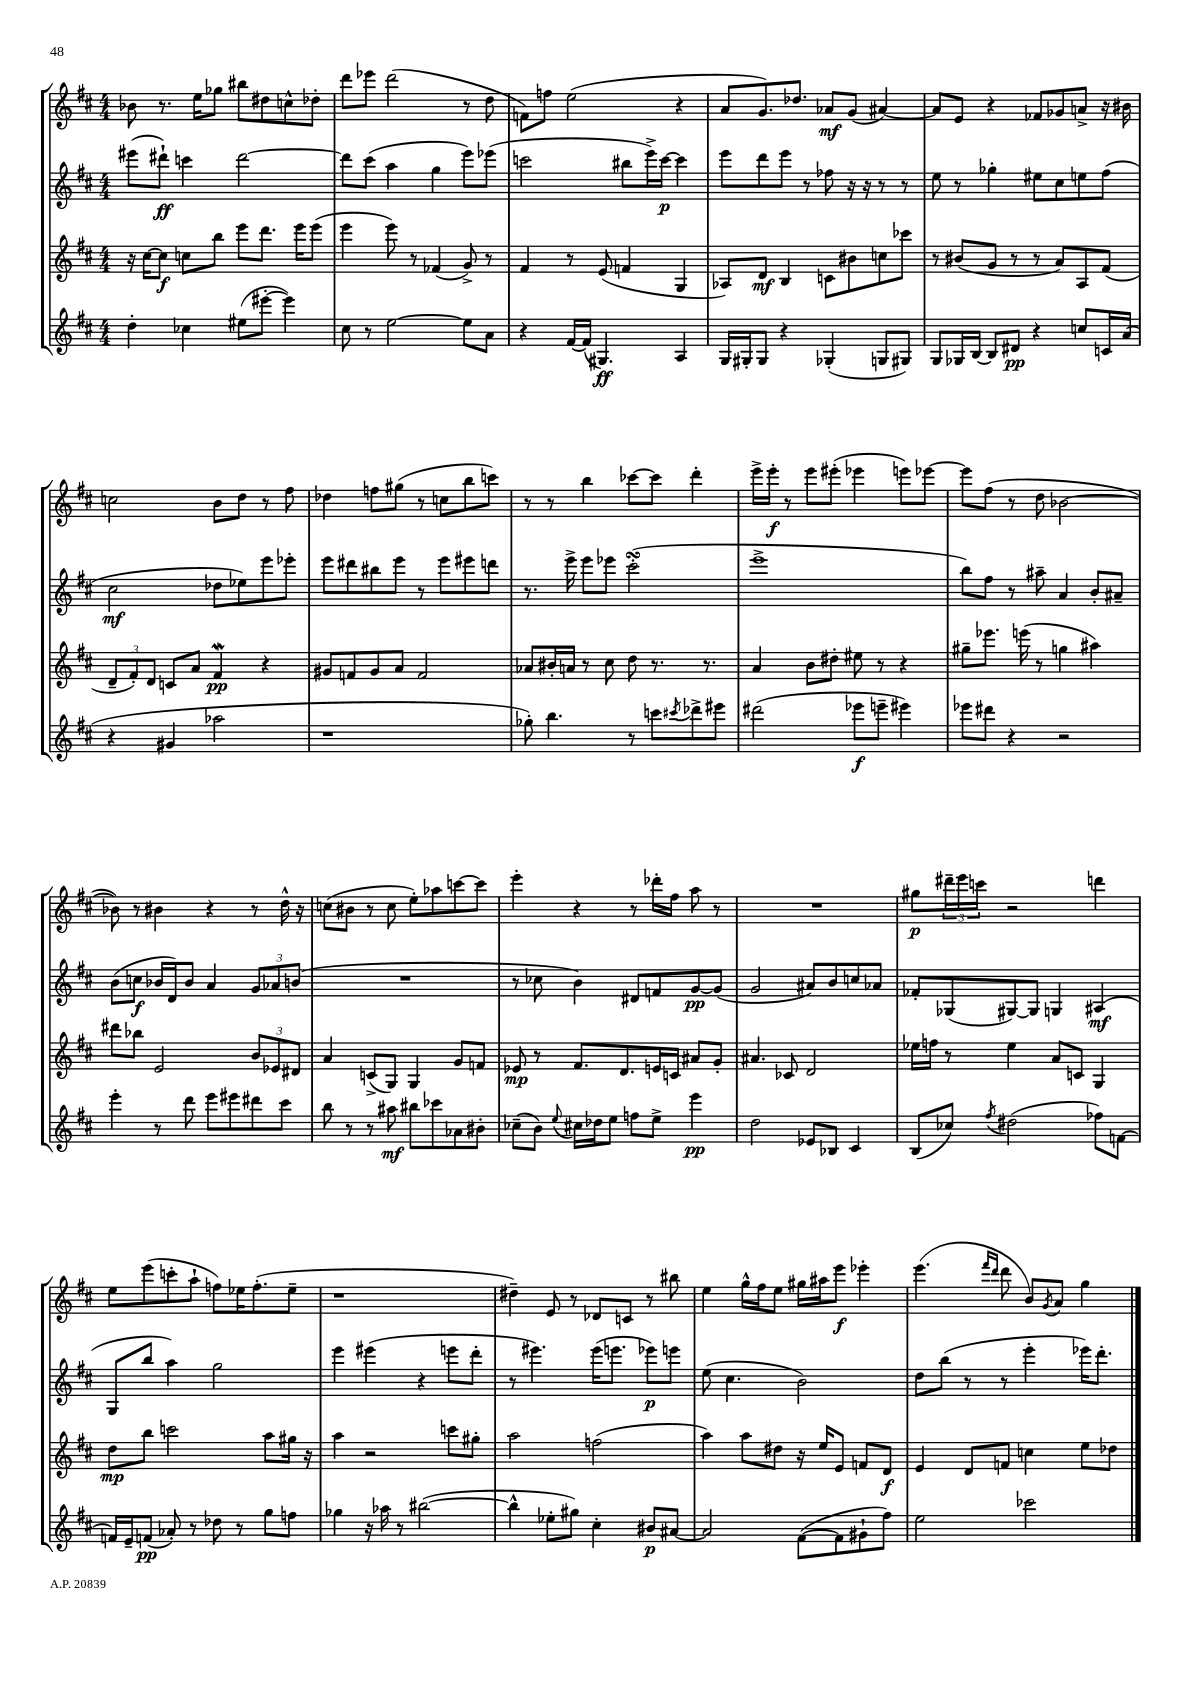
<<
\new StaffGroup <<
\new Staff = "s0" {
    \clef treble \key d \major \numericTimeSignature \time 4/4
    bes'8 r8. e''16 ges''8 bis''8 dis''8 c''8-^ des''8-. |
    d'''8 ees'''8 d'''2( r8 d''8 |
    f'8) f''8 e''2( r4 |
    a'8 g'8.) des''8. aes'8\mf g'8( ais'4~) |
    ais'8 e'8 r4 fes'8 ges'8 a'8-> r16 bis'16 |
    c''2 b'8 d''8 r8 fis''8 |
    des''4 f''8 gis''8( r8 c''8 b''8 c'''8) |
    r8 r8 b''4 ces'''8~ ces'''8 d'''4-. |
    e'''16-> e'''16-.\f r8 e'''8 eis'''8-.( ees'''4 e'''8) ees'''8~ |
    ees'''8 fis''8( r8 d''8 bes'2~ |
    bes'8) r8 bis'4 r4 r8 d''16-^ r16 |
    c''8( bis'8 r8 c''8 e''8-.) aes''8 c'''8~ c'''8 |
    e'''4-. r4 r8 des'''16-. fis''16 a''8 r8 |
    R1 |
    gis''8\p \tuplet 3/2 { dis'''16-- e'''16 c'''16 } r2 d'''4 |
    e''8 e'''8( c'''8-. a''8-! f''8) ees''16 f''8.-.( ees''8-- |
    r1 |
    dis''4--) e'8 r8 des'8 c'8 r8 bis''8 |
    e''4 g''16-^ fis''16 e''8 gis''16 ais''16 e'''8\f ees'''4-. |
    e'''4.( \grace { fis'''16 d'''16 } d'''8 b'8) \acciaccatura { g'8 } a'8 g''4 \bar "|." |
}
\new Staff = "s1" {
    \clef treble \key d \major \numericTimeSignature \time 4/4
    eis'''8( dis'''8-!\ff) c'''4 dis'''2~ |
    dis'''8 cis'''8( a''4 g''4 e'''8) ees'''8( |
    c'''2 bis''8 e'''16->) c'''16~\p c'''4 |
    e'''8 d'''8 e'''8 r8 fes''8 r16 r16 r8 r8 |
    e''8 r8 ges''4-. eis''8 cis''8 e''8 fis''8( |
    cis''2\mf des''8 ees''8) e'''8 ees'''8-. |
    e'''8 dis'''8 bis''8 e'''8 r8 e'''8 eis'''8 d'''8 |
    r8. e'''16-> e'''8 ees'''8 cis'''2-.\turn( |
    e'''1-> |
    b''8) fis''8 r8 ais''8-- a'4 b'8-. ais'8-- |
    b'8( c''8\f bes'16 d'16) bes'8 a'4 \tuplet 3/2 { g'8 aes'8 b'8( } |
    R1 |
    r8 ces''8 b'4) dis'8 f'8 g'8~\pp g'8( |
    g'2 ais'8) b'8 c''8 aes'8 |
    fes'8-. ges8( gis8~) gis8 g4 ais4\mf( |
    g8 b''8 a''4) g''2 |
    e'''4 eis'''4( r4 e'''8 d'''8-. |
    r8 eis'''4.) eis'''16( e'''8. ees'''8\p) e'''8 |
    e''8( cis''4. b'2) |
    d''8 b''8( r8 r8 e'''4-. ees'''16) d'''8.-. \bar "|." |
}
\new Staff = "s2" {
    \clef treble \key d \major \numericTimeSignature \time 4/4
    r16 cis''16~ cis''8\f c''8 b''8 e'''8 d'''8. e'''16 e'''8( |
    e'''4 e'''8) r8 fes'4( g'8->) r8 |
    fis'4 r8 e'8( f'4 g4 |
    aes8) d'8\mf b4 c'8 bis'8 c''8 ces'''8 |
    r8 bis'8( g'8 r8 r8 a'8) a8 fis'8( |
    \tuplet 3/2 { d'8-- fis'8-.) d'8 } c'8 a'8 fis'4\mordent\pp r4 |
    gis'8 f'8 gis'8 a'8 f'2 |
    aes'8 bis'16-. a'16 r8 cis''8 d''8 r8. r8. |
    a'4 b'8 dis''8-. eis''8 r8 r4 |
    gis''8-- ees'''8. e'''16( r8 g''4 ais''4) |
    dis'''8 bes''8 e'2 \tuplet 3/2 { b'8 ees'8 dis'8 } |
    a'4 c'8->( g8) g4 g'8 f'8 |
    ees'8\mp r8 fis'8. d'8. e'16 c'16 ais'8 g'8-. |
    ais'4. ces'8 d'2 |
    ees''16 f''16 r8 ees''4 a'8 c'8 g4 |
    d''8\mp b''8 c'''2 a''8 gis''16 r16 |
    a''4 r2 c'''8 gis''8-. |
    a''2 f''2( |
    a''4) a''8 dis''8 r16 e''16 e'8 f'8 d'8\f |
    e'4 d'8 f'8 c''4 e''8 des''8 \bar "|." |
}
\new Staff = "s3" {
    \clef treble \key d \major \numericTimeSignature \time 4/4
    d''4-. ces''4 eis''8( eis'''8~-. eis'''4) |
    cis''8 r8 e''2~ e''8 a'8 |
    r4 fis'16~ fis'16( gis4.\ff) a4 |
    g16 gis16-. gis8 r4 ges4-.( g8 gis8) |
    g8 ges16 b16~ b8 dis'8\pp r4 c''8 c'16 a'16( |
    r4 gis'4 aes''2 |
    r1 |
    ges''8-.) b''4. r8 c'''8 \acciaccatura { cis'''8 } des'''8-> eis'''8 |
    dis'''2( ees'''8\f e'''8-- eis'''4) |
    ees'''8 dis'''8 r4 r2 |
    e'''4-. r8 d'''8 e'''8 eis'''8 dis'''8 cis'''8 |
    b''8 r8 r8 ais''8\mf bis''8 ces'''8 aes'8 bis'8-. |
    ces''8--( b'8) \appoggiatura { e''8 } cis''16 des''16 e''8 f''8 e''8-> e'''4\pp |
    d''2 ees'8 bes8 cis'4 |
    b8( ces''8) \acciaccatura { fis''8 } dis''2( fes''8) f'8~ |
    f'16 e'16-- f'8\pp( aes'8-.) r8 des''8 r8 g''8 f''8 |
    ges''4 r16 aes''16 r8 bis''2~( |
    bis''4-^ ees''8-. gis''8) cis''4-. bis'8\p ais'8~ |
    ais'2 fis'8~( fis'8 gis'8-! fis''8) |
    e''2 ces'''2 \bar "|." |
}
>>
>>
\layout { \context { \Score \remove "Bar_number_engraver" } }
